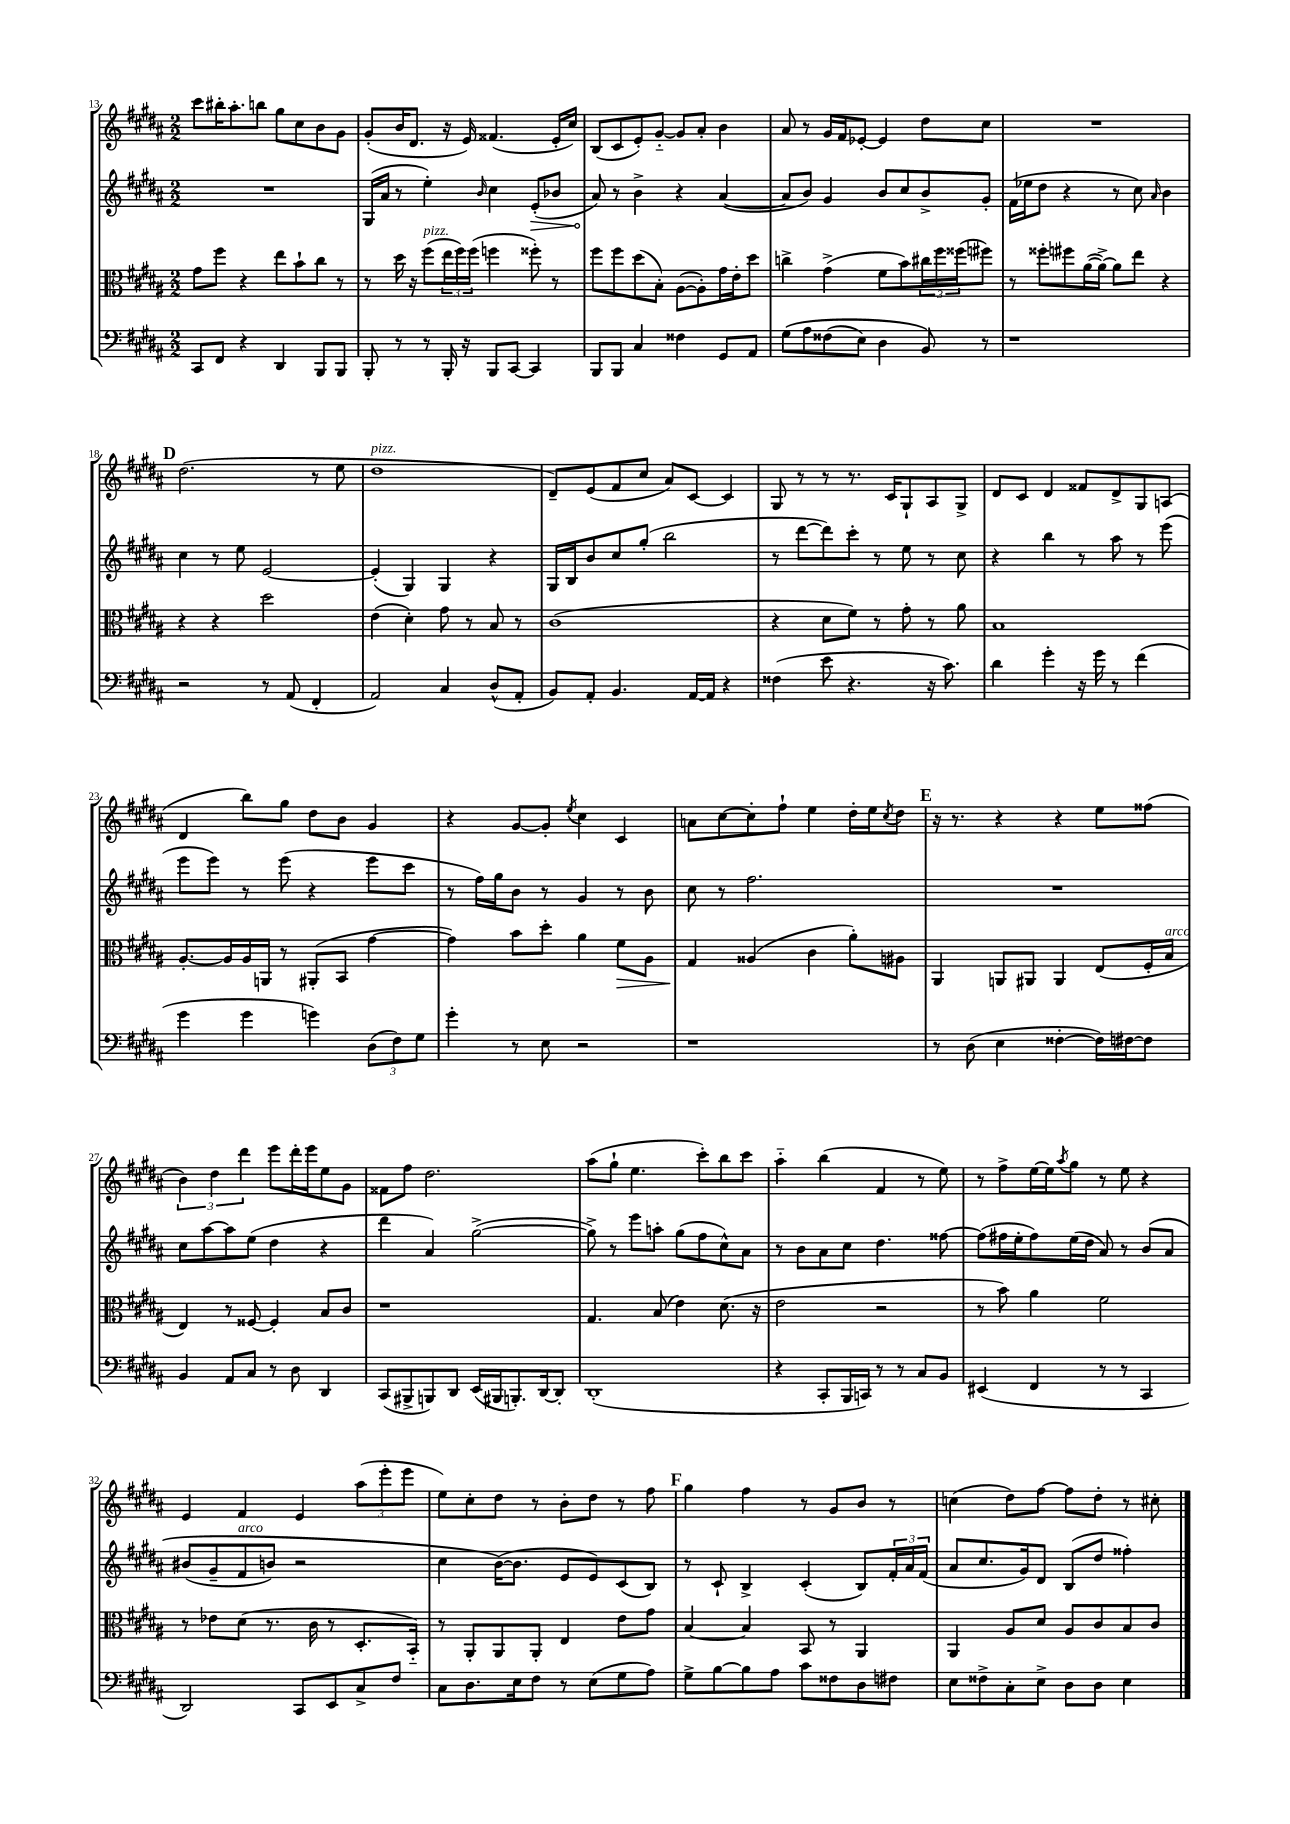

**kern	**kern	**kern	**kern
*staff4	*staff3	*staff2	*staff1
*clefF4	*clefC3	*clefG2	*clefG2
*k[f#c#g#d#a#]	*k[f#c#g#d#a#]	*k[f#c#g#d#a#]	*k[f#c#g#d#a#]
*M2/2	*M2/2	*M2/2	*M2/2
8CC#	8g#	1r	8ccc#
8FF#	8ff#	.	16bb#'
.	.	.	8.aa#'
4r	4r	.	.
.	.	.	8bb
4DD#	8ee	.	8gg#
.	8b`	.	8cc#
8BBB	8cc#	.	8b
8BBB	8r	.	8g#
=	=	=	=
8BBB'	8r	(16G#	(8g#'
.	.	16a#	.
8r	16dd#	8r	16b
.	16r	.	8.d#
8r	(8ff#	4ee')	.
16BBB'	24ee	.	16r
.	24ff#)	.	.
16r	.	.	16e)
.	(24ff#	.	.
.	.	16qqb	.
8BBB	4ff	4cc#	(4.f##
[8CC#	.	.	.
4CC#]	8ff##')	(8e'	.
.	8r	8b-	16e'
.	.	.	16cc#)
=	=	=	=
8BBB	8ff#	8a#)	(8B
8BBB	8ff#	8r	8c#
4C#	(8dd#	4b^	8e')
.	8B')	.	[8g#'~
4F##	([8A#	4r	8g#]
.	8A#'])	.	8a#'
8GG#	16g#	([4a#	4b
.	16e'	.	.
8AA#	8dd#	.	.
=	=	=	=
&(8G#	4cc^	8a#]	8a#
8A#	.	8b)	8r
(8F##	(4g#^	4g#	16g#
.	.	.	16f#
8E)	.	.	[8e-'
4D#	8f#	8b	4e-]
.	8b)	8cc#	.
8BB&)	24cc#	8b^	8dd#
.	24ff#	.	.
.	(24ff##	.	.
8r	8ff#)	8g#'	8cc#
=	=	=	=
1r	8r	(16f#	1r
.	.	16ee-	.
.	8ff##'	8dd#	.
.	8ff#	4r	.
.	([16a#	.	.
.	16a#^_)	.	.
.	8a#]	8r	.
.	8ee	8cc#)	.
.	.	16qqa#	.
.	4r	4b	.
=	=	=	=
2r	4r	4cc#	(2.dd#
.	4r	8r	.
.	.	8ee	.
8r	2dd#	[2e	.
(8AA#	.	.	.
4FF#'	.	.	8r
.	.	.	8ee
=	=	=	=
2AA#)	(4e	(4e']	1dd#
.	4d#')	4G#)	.
4C#	8g#	4G#	.
.	8r	.	.
(8D#^^	8B	4r	.
8AA#'	8r	.	.
=	=	=	=
8BB)	(1c#	16G#	8d#~)
.	.	16B	.
8AA#'	.	8b	(8e
4.BB	.	8cc#	8f#
.	.	(8gg#'	8cc#
.	.	2bb	8a#)
[16AA#	.	.	[8c#
16AA#]	.	.	.
4r	.	.	4c#]
=	=	=	=
(4F##	4r	8r	8G#
.	.	[8ddd#	8r
8e	8d#	8ddd#])	8r
4.r	8f#)	8ccc#'	8.r
.	8r	8r	.
.	.	.	16c#
.	8g#'	8ee	8G#`
16r	8r	8r	8A#
8.c#)	.	.	.
.	8a#	8cc#	8G#^
=	=	=	=
4d#	1B	4r	8d#
.	.	.	8c#
4g#'	.	4bb	4d#
16r	.	8r	8f##
16g#	.	.	.
8r	.	8aa#	8d#^
(4f#	.	8r	8G#
.	.	(8eee	(8A
=	=	=	=
4g#	[8.A#'	8eee	4d#
.	.	8eee)	.
.	16A#]	.	.
4g#	16A#	8r	8bb)
.	16AA	.	.
.	8r	(8eee	8gg#
4g)	(8AA#'	4r	8dd#
.	8BB	.	8b
(12D#	[4g#	8eee	4g#
12F#)	.	.	.
.	.	8ccc#	.
12G#	.	.	.
=	=	=	=
4g#'	4g#])	8r	4r
.	.	16ff#)	.
.	.	16gg#	.
8r	8b	8b	[8g#
8E	8dd#'	8r	8g#']
.	.	.	8qee
2r	4a#	4g#	4cc#
.	8f#	8r	4c#
.	8A#	8b	.
=	=	=	=
1r	4G#	8cc#	8a
.	.	8r	[8cc#
.	(4A##	2.ff#	8cc#']
.	.	.	8ff#`
.	4c#	.	4ee
.	8a#')	.	16dd#'
.	.	.	16ee
.	.	.	8qcc#
.	8A#	.	8dd#
=	=	=	=
8r	4AA#	1r	16r
.	.	.	8.r
(8D#	.	.	.
4E	8AA	.	4r
.	8AA#	.	.
[4F##'	4AA#	.	4r
16F##])	(8E	.	8ee
[16F#	.	.	.
8F#]	16F#'	.	(8ff##
.	16B	.	.
=	=	=	=
4BB	4E)	8cc#	6b)
.	.	[8aa#	.
.	.	.	6dd#
8AA#	8r	8aa#]	.
.	.	.	6ddd#
8C#	[8F##	(8ee	.
8r	4F##']	4dd#	8eee
8D#	.	.	16ddd#'
.	.	.	16eee
4DD#	8B	4r	8ee
.	8c#	.	8g#
=	=	=	=
(8CC#	1r	4ddd#	8f##
8BBB#^	.	.	8ff#
8BBB)	.	4a#)	2.dd#
8DD#	.	.	.
(16EE	.	([2gg#^	.
16BBB#	.	.	.
8.BBB')	.	.	.
[16DD#	.	.	.
8DD#']	.	.	.
=	=	=	=
(1DD#'	4.G#	8gg#^])	(8aa#
.	.	8r	8gg#`
.	.	8eee	4.ee
.	(8B	8aa'	.
.	4e)	(8gg#	.
.	.	8ff#	8ccc#')
.	(8.d#	8cc#^^)	8bb
.	.	8a#	8ccc#
.	16r	.	.
=	=	=	=
4r	2e	8r	4aa#'~
.	.	8b	.
8CC#'	.	8a#	(4bb
16BBB	.	8cc#	.
16CC)	.	.	.
8r	2r	4.dd#	4f#
8r	.	.	.
8C#	.	.	8r
8BB	.	[8ff##	8ee)
=	=	=	=
(4EE#	8r	(8ff##]	8r
.	8b)	16ff#	8ff#^
.	.	16ee'	.
4FF#	4a#	8ff#)	[16ee
.	.	.	16ee]
.	.	.	8qaa#
.	.	(16ee	8gg#
.	.	16dd#	.
8r	2f#	8a#)	8r
8r	.	8r	8ee
4CC#	.	&(8b	4r
.	.	8a#	.
=	=	=	=
2DD#)	8r	(8b#	4e
.	8e-	8g#~	.
.	(8d#	8f#	4f#
.	8.r	8b)	.
8CC#	.	2r	4e
.	16c#	.	.
8EE	8r	.	.
8C#^	8.D#'	.	(12aa#
.	.	.	12eee'
8F#	.	.	.
.	.	.	12eee
.	16BB'~)	.	.
=	=	=	=
8C#	8r	4cc#	8ee)
8.D#	8AA#'	.	8cc#'
.	8AA#	([16b&)	8dd#
16E	.	8.b]	.
8F#	8AA#'	.	8r
8r	4E	8e	8b'
(8E	.	8e)	8dd#
8G#	8e	(8c#	8r
8A#)	8g#	8B)	8ff#
=	=	=	=
8G#^	[4B	8r	4gg#
[8B	.	8c#`	.
8B]	4B]	4B^	4ff#
8A#	.	.	.
8c#	8BB	(4c#'	8r
8F##	8r	.	8g#
8D#	4AA#	8B)	8b
8F#	.	24f#'	8r
.	.	24a#	.
.	.	(24f#	.
=	=	=	=
8E	4AA#	8a#	(4cc
8F##^	.	8.cc#	.
8C#'	8A#	.	8dd#)
.	.	16g#)	.
8E^	8d#	8d#	[8ff#
8D#	8A#	(8B	8ff#]
8D#	8c#	8dd#	8dd#'
4E	8B	4ff##')	8r
.	8c#	.	8cc#'
==	==	==	==
*-	*-	*-	*-
